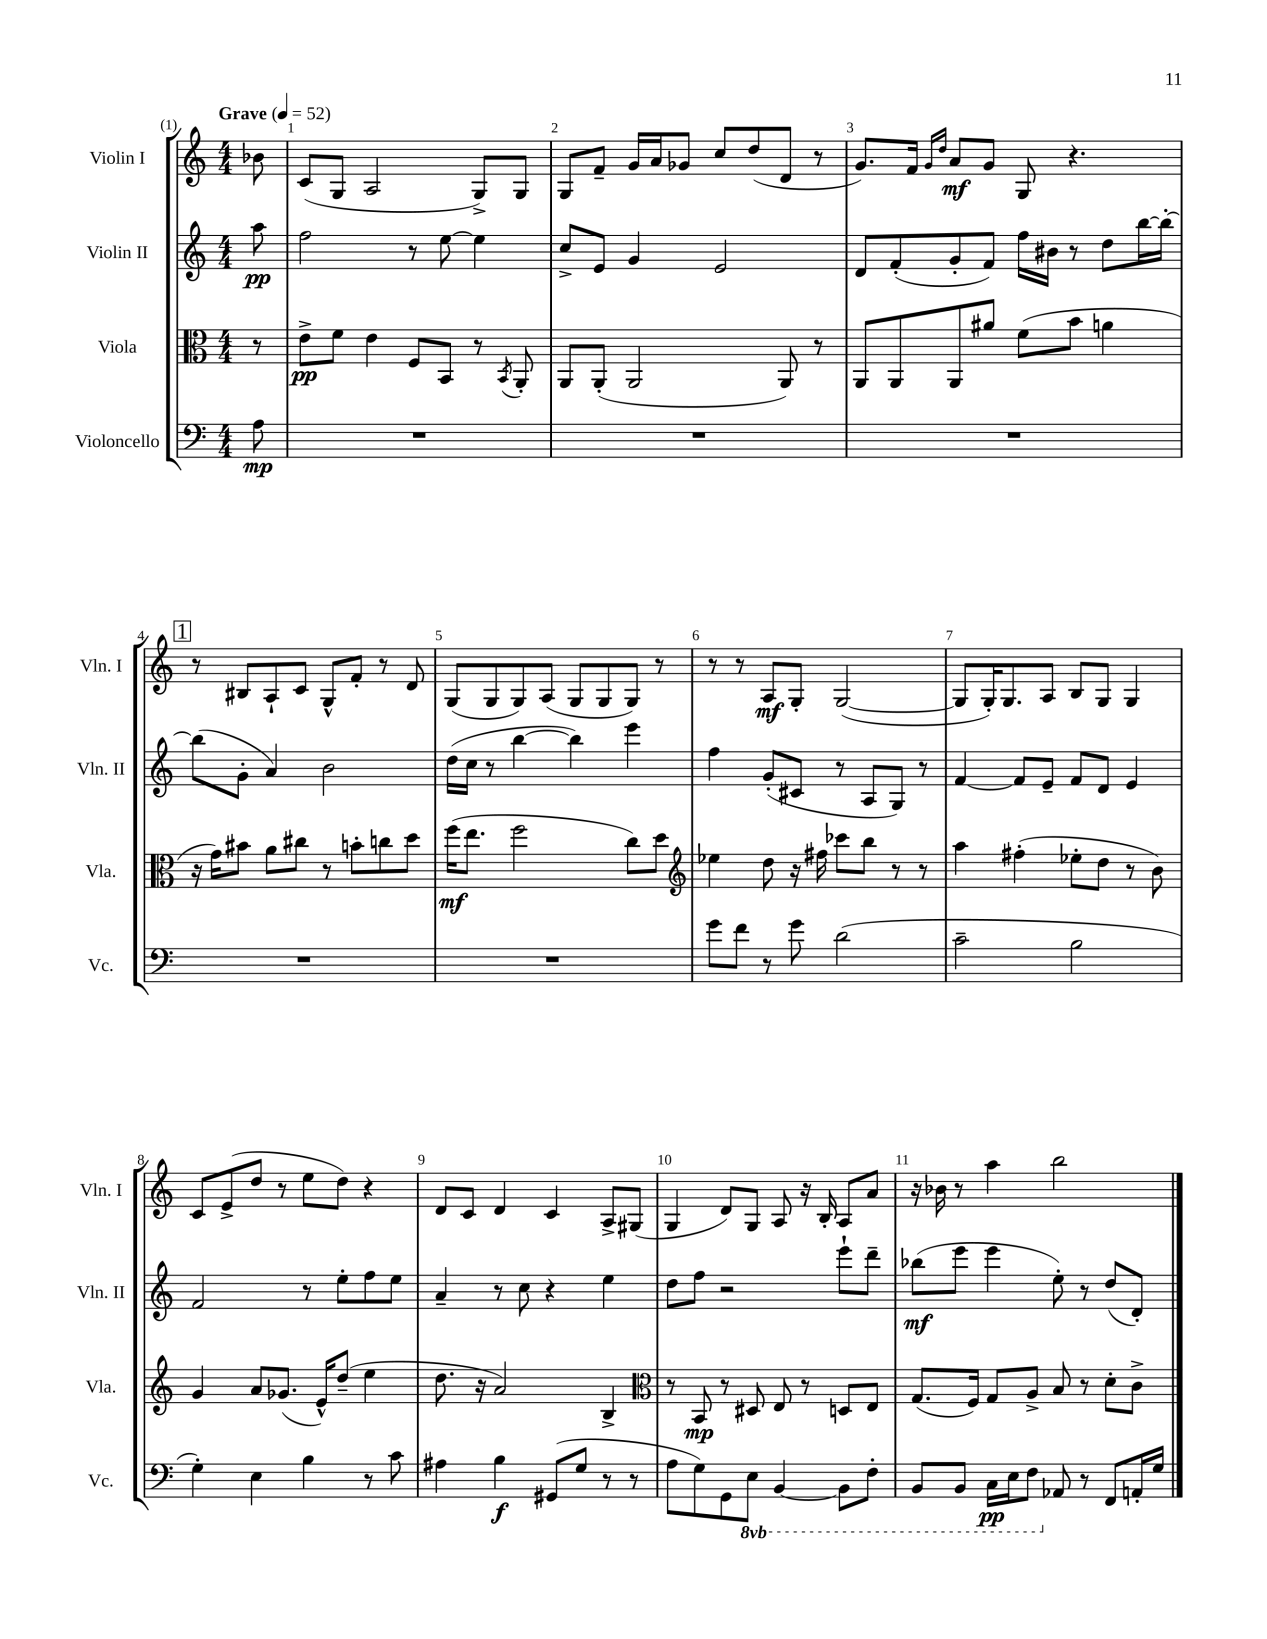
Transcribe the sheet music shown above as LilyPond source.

<<
\new StaffGroup <<
\new Staff = "s0" \with { instrumentName = "Violin I" shortInstrumentName = "Vln. I" } {
    \clef treble \key c \major \numericTimeSignature \time 4/4 \partial 8 \tempo "Grave" 4 = 52
    bes'8 |
    c'8( g8 a2 g8->) g8 |
    g8 f'8-- g'16 a'16 ges'8 c''8 d''8( d'8 r8 |
    g'8.) f'16 \grace { g'16 d''16 } a'8\mf g'8 g8 r4. |
    \mark \markup { \box "1" } r8 bis8 a8-! c'8 g8-^ f'8-. r8 d'8 |
    g8( g8 g8) a8( g8 g8 g8) r8 |
    r8 r8 a8\mf g8-. g2~( |
    g8 g16-.) g8. a8 b8 g8 g4 |
    c'8 e'8->( d''8 r8 e''8 d''8) r4 |
    d'8 c'8 d'4 c'4 a8-> gis8( |
    g4 d'8) g8 a8 r16 b16-. a8 a'8 |
    r16 bes'16 r8 a''4 b''2 \bar "|." |
}
\new Staff = "s1" \with { instrumentName = "Violin II" shortInstrumentName = "Vln. II" } {
    \clef treble \key c \major \numericTimeSignature \time 4/4 \partial 8
    a''8\pp |
    f''2 r8 e''8~ e''4 |
    c''8-> e'8 g'4 e'2 |
    d'8 f'8-.( g'8-. f'8) f''16 bis'16 r8 d''8 b''16~ b''16~-. |
    \mark \markup { \box "1" } b''8( g'8-. a'4) b'2 |
    d''16( c''16 r8 b''4~ b''4) e'''4 |
    f''4 g'8-.( cis'8 r8 a8 g8) r8 |
    f'4~ f'8 e'8-- f'8 d'8 e'4 |
    f'2 r8 e''8-. f''8 e''8 |
    a'4-- r8 c''8 r4 e''4 |
    d''8 f''8 r2 e'''8-! d'''8-- |
    bes''8\mf( e'''8 e'''4 e''8-.) r8 d''8( d'8-.) \bar "|." |
}
\new Staff = "s2" \with { instrumentName = "Viola" shortInstrumentName = "Vla." } {
    \clef alto \key c \major \numericTimeSignature \time 4/4 \partial 8
    r8 |
    e'8->\pp f'8 e'4 f8 b,8 r8 \acciaccatura { b,8 } a,8-. |
    a,8 a,8-.( a,2 a,8) r8 |
    a,8 a,8 a,8 ais'8 f'8( b'8 a'4 |
    \mark \markup { \box "1" } r16 g'16) bis'8 a'8 cis''8 r8 b'8-. c''8 d''8 |
    f''16\mf( e''8. f''2 c''8) d''8 |
    \clef treble ees''4 d''8 r16 fis''16 ces'''8 b''8 r8 r8 |
    a''4 fis''4-.( ees''8-. d''8 r8 b'8) |
    g'4 a'8 ges'8.( e'16-^) d''8--( e''4 |
    d''8. r16 a'2) b4-> |
    \clef alto r8 b,8\mp r8 dis8 e8 r8 d8 e8 |
    g8.( f16) g8 a8-> b8 r8 d'8-. c'8-> \bar "|." |
}
\new Staff = "s3" \with { instrumentName = "Violoncello" shortInstrumentName = "Vc." } {
    \clef bass \key c \major \numericTimeSignature \time 4/4 \set Staff.ottavationMarkups = #ottavation-simple-ordinals \partial 8
    a8\mp |
    R1 |
    R1 |
    R1 |
    \mark \markup { \box "1" } R1 |
    R1 |
    g'8 f'8 r8 g'8 d'2( |
    c'2-- b2 |
    g4-.) e4 b4 r8 c'8 |
    ais4 b4\f gis,8( g8 r8 r8 |
    a8 g8) g,8 \ottava #-1 e,8 b,,4~ b,,8 f,8-. |
    b,,8 b,,8 c,16\pp e,16 f,8 \ottava #0 aes,8 r8 f,8 a,16-. g16 \bar "|." |
}
>>
>>
\layout { \context { \Score \override BarNumber.break-visibility = ##(#f #t #t) barNumberVisibility = #all-bar-numbers-visible } }
